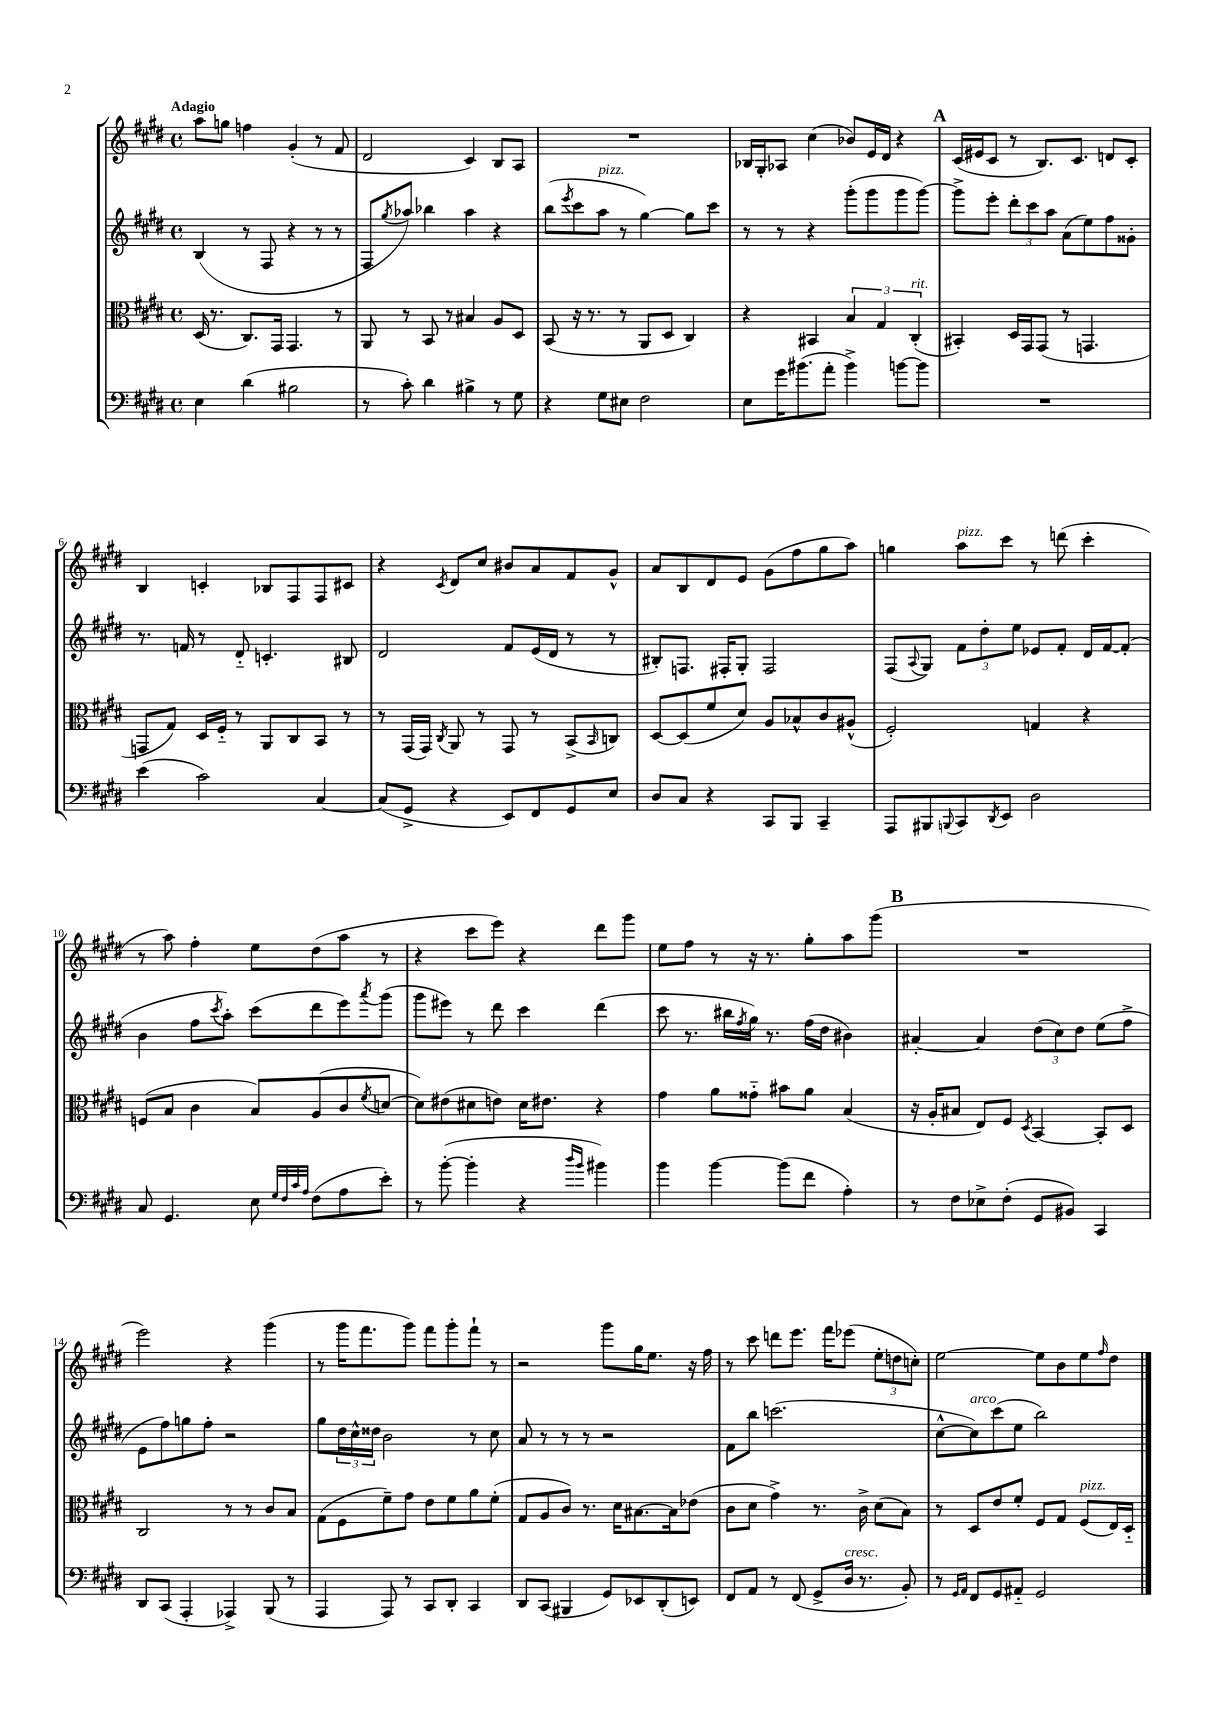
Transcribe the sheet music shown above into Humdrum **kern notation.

**kern	**kern	**kern	**kern
*staff4	*staff3	*staff2	*staff1
*clefF4	*clefC3	*clefG2	*clefG2
*k[f#c#g#d#]	*k[f#c#g#d#]	*k[f#c#g#d#]	*k[f#c#g#d#]
*M4/4	*M4/4	*M4/4	*M4/4
*met(c)	*met(c)	*met(c)	*met(c)
4E	(16D#	(4B	8aa
.	8.r	.	.
.	.	.	8gg
(4d#	8.C#)	8r	4ff
.	.	8F#	.
.	16GG#	.	.
2B#	4.GG#	4r	(4g#'
.	.	8r	8r
.	8r	8r	8f#
=	=	=	=
8r	8AA	8F#	2d#
.	.	8qgg#	.
8c#')	8r	8aa-)	.
4d#	8BB	4bb-	.
.	8r	.	.
4B#^	4B#	4aa-	4c#)
8r	8A	4r	8B
8G#	8D#	.	8A
=	=	=	=
4r	(8BB	(8bb	1r
.	.	8qeee	.
.	16r	8ccc#	.
.	8.r	.	.
8G#	.	8aa	.
8E#	8r	8r	.
2F#	8AA	[4gg#)	.
.	8D#	.	.
.	4C#)	8gg#]	.
.	.	8ccc#	.
=	=	=	=
8E	4r	8r	16B-
.	.	.	16G#'
16g#	.	8r	8A-
(8.b#	.	.	.
.	4BB#	4r	(4cc#
8a'	.	.	.
4b#^)	6B	(8ggg#'	8b-)
.	.	8ggg#	16e
.	6G#	.	.
.	.	.	16d#
[8b	.	8ggg#	4r
.	(6C#'	.	.
8b]	.	[8ggg#)	.
=	=	=	=
1r	4BB#')	8ggg#^]	(16c#
.	.	.	16e#
.	.	8eee'	8c#
.	16D#	12ddd#'	8r
.	16GG#	.	.
.	.	12ccc#	.
.	(8GG#	.	8.B)
.	.	12aa	.
.	8r	(8a	.
.	.	.	8.c#
.	4.GG	8ee)	.
.	.	8ff#	8d
.	.	8g##'	8c#'
=	=	=	=
(4e	8GG	8.r	4B
.	8G#)	.	.
.	.	16f	.
2c#)	16D#	8r	4c'
.	16F#'~	.	.
.	8r	8d#'~	.
.	8AA	4.c'	8B-
.	8C#	.	8F#
[4C#	8BB	.	8F#
.	8r	8B#	8c#
=	=	=	=
(8C#]	8r	2d#	4r
8GG#^	(16GG#	.	.
.	16GG#)	.	.
.	8qC#	.	8qc#
4r	8AA	.	8d#
.	8r	.	8cc#
8EE)	8GG#	8f#	8b#
8FF#	8r	(16e	8a
.	.	16d#	.
8GG#	(8BB^	8r	8f#
.	16qqBB	.	.
8E	8C)	8r	8g#^^
=	=	=	=
8D#	[8D#	8B#')	8a
8C#	(8D#]	8.F	8B
4r	8f#	.	8d#
.	.	16F#'	.
.	8d#)	8G#'	8e
8CC#	8A	2F#	(8g#
8BBB	8B-^^	.	8ff#
4CC#~	8c#	.	8gg#
.	(8A#^^	.	8aa)
=	=	=	=
8AAA	2F#')	(8F#	4gg
.	.	8qqA	.
8BBB#	.	8G#)	.
8qqBBB	.	.	.
8CC#	.	12f#	8aa
.	.	12dd#'	.
8qDD#	.	.	.
8EE	.	.	8ccc#
.	.	12ee	.
2D#	4G	8e-	8r
.	.	8f#'	(8ddd
.	4r	16d#	4ccc#'
.	.	[16f#	.
.	.	(8f#']	.
=	=	=	=
8C#	(8F	4b	8r
4.GG#	8B	.	8aa)
.	4c#	8ff#	4ff#'
.	.	8qccc#	.
.	.	8aa')	.
8E	8B)	(8ccc#	8ee
32qqG#	.	.	.
32qqF#	.	.	.
32qqc#	.	.	.
32qqA	.	.	.
(8F#	(8A	8ddd#	(8dd#
8A	8c#	8eee)	8aa
.	8qf#	8qaaa	.
8e')	[8d	(8ggg#	8r
=	=	=	=
8r	8d])	8ggg#	4r
([8b'	(8e#	8eee#)	.
4b']	8d#	8r	8ccc#
.	8e)	8ddd#	8eee)
4r	16d#	4ccc#	4r
.	8.e#	.	.
16qqdd#	.	.	.
16qqb	.	.	.
4b#)	4r	(4ddd#	8ddd#
.	.	.	8ggg#
=	=	=	=
4b	4g#	8ccc#	8ee
.	.	8.r	8ff#
[4b	8a	.	8r
.	.	16bb#	.
.	.	8qff#	.
.	8g##'~	16gg#)	16r
.	.	8.r	8.r
(8b]	8b#	.	.
8f#	8a	(16ff#	8gg#'
.	.	16dd#	.
4A')	(4B	4b#)	8aa
.	.	.	(8ggg#
=	=	=	=
8r	16r	[4a#'	1r
.	16A'	.	.
8F#	8B#	.	.
8E-^	8E)	4a#]	.
(8F#'	8F#	.	.
.	8qD#	.	.
8GG#	[4BB	(12dd#	.
.	.	12cc#)	.
8BB#)	.	.	.
.	.	12dd#	.
4CC#	8BB']	(8ee	.
.	8D#	8ff#^	.
=	=	=	=
8DD#	2C#	8e	2eee)
(8CC#	.	8ff#)	.
4AAA'	.	8gg	.
.	.	8ff#'	.
4AAA-^)	8r	2r	4r
.	8r	.	.
(8BBB	8c#	.	(4ggg#
8r	8B	.	.
=	=	=	=
4AAA	(8G#	8gg#	8r
.	8F#	24dd#	16ggg#
.	.	24cc#^^	.
.	.	.	8.fff#
.	.	24dd##	.
8AAA)	8f#~)	2b	.
8r	8g#	.	8ggg#)
8CC#	8e	.	8fff#
8DD#'	8f#	.	8ggg#'
4CC#	8a	8r	8fff#`
.	(8f#'	8cc#	8r
=	=	=	=
8DD#	8G#	8a	2r
(8CC#	8A	8r	.
4BBB#	8c#)	8r	.
.	8.r	8r	.
8GG#)	.	2r	8ggg#
.	16d#	.	.
8EE-	[8.B#	.	16gg#
.	.	.	8.ee
(8DD#'	.	.	.
.	16B#]	.	.
8EE)	(8e-	.	16r
.	.	.	16ff#
=	=	=	=
8FF#	8c#	8f#	8r
8AA	8d#	8bb	8ccc#
8r	4g#^)	(2.ccc	8ddd
(8FF#	.	.	8.eee
8GG#^	8.r	.	.
.	.	.	16fff#
16D#	.	.	(8eee-
8.r	16c#^	.	.
.	(8d#	.	12ee'
.	.	.	12dd
8BB')	8B)	.	.
.	.	.	12cc')
=	=	=	=
8r	8r	[8cc#^^	[2ee
16qqGG#	.	.	.
16qqAA	.	.	.
8FF#	8D#	8cc#])	.
8GG#	8e	(8ccc#	.
8AA#'~	8f#'	8ee	.
2GG#	8F#	2bb)	8ee]
.	8G#	.	8b
.	(8F#	.	8ee
.	.	.	16qqff#
.	16E)	.	8dd#
.	16D#'~	.	.
==	==	==	==
*-	*-	*-	*-
